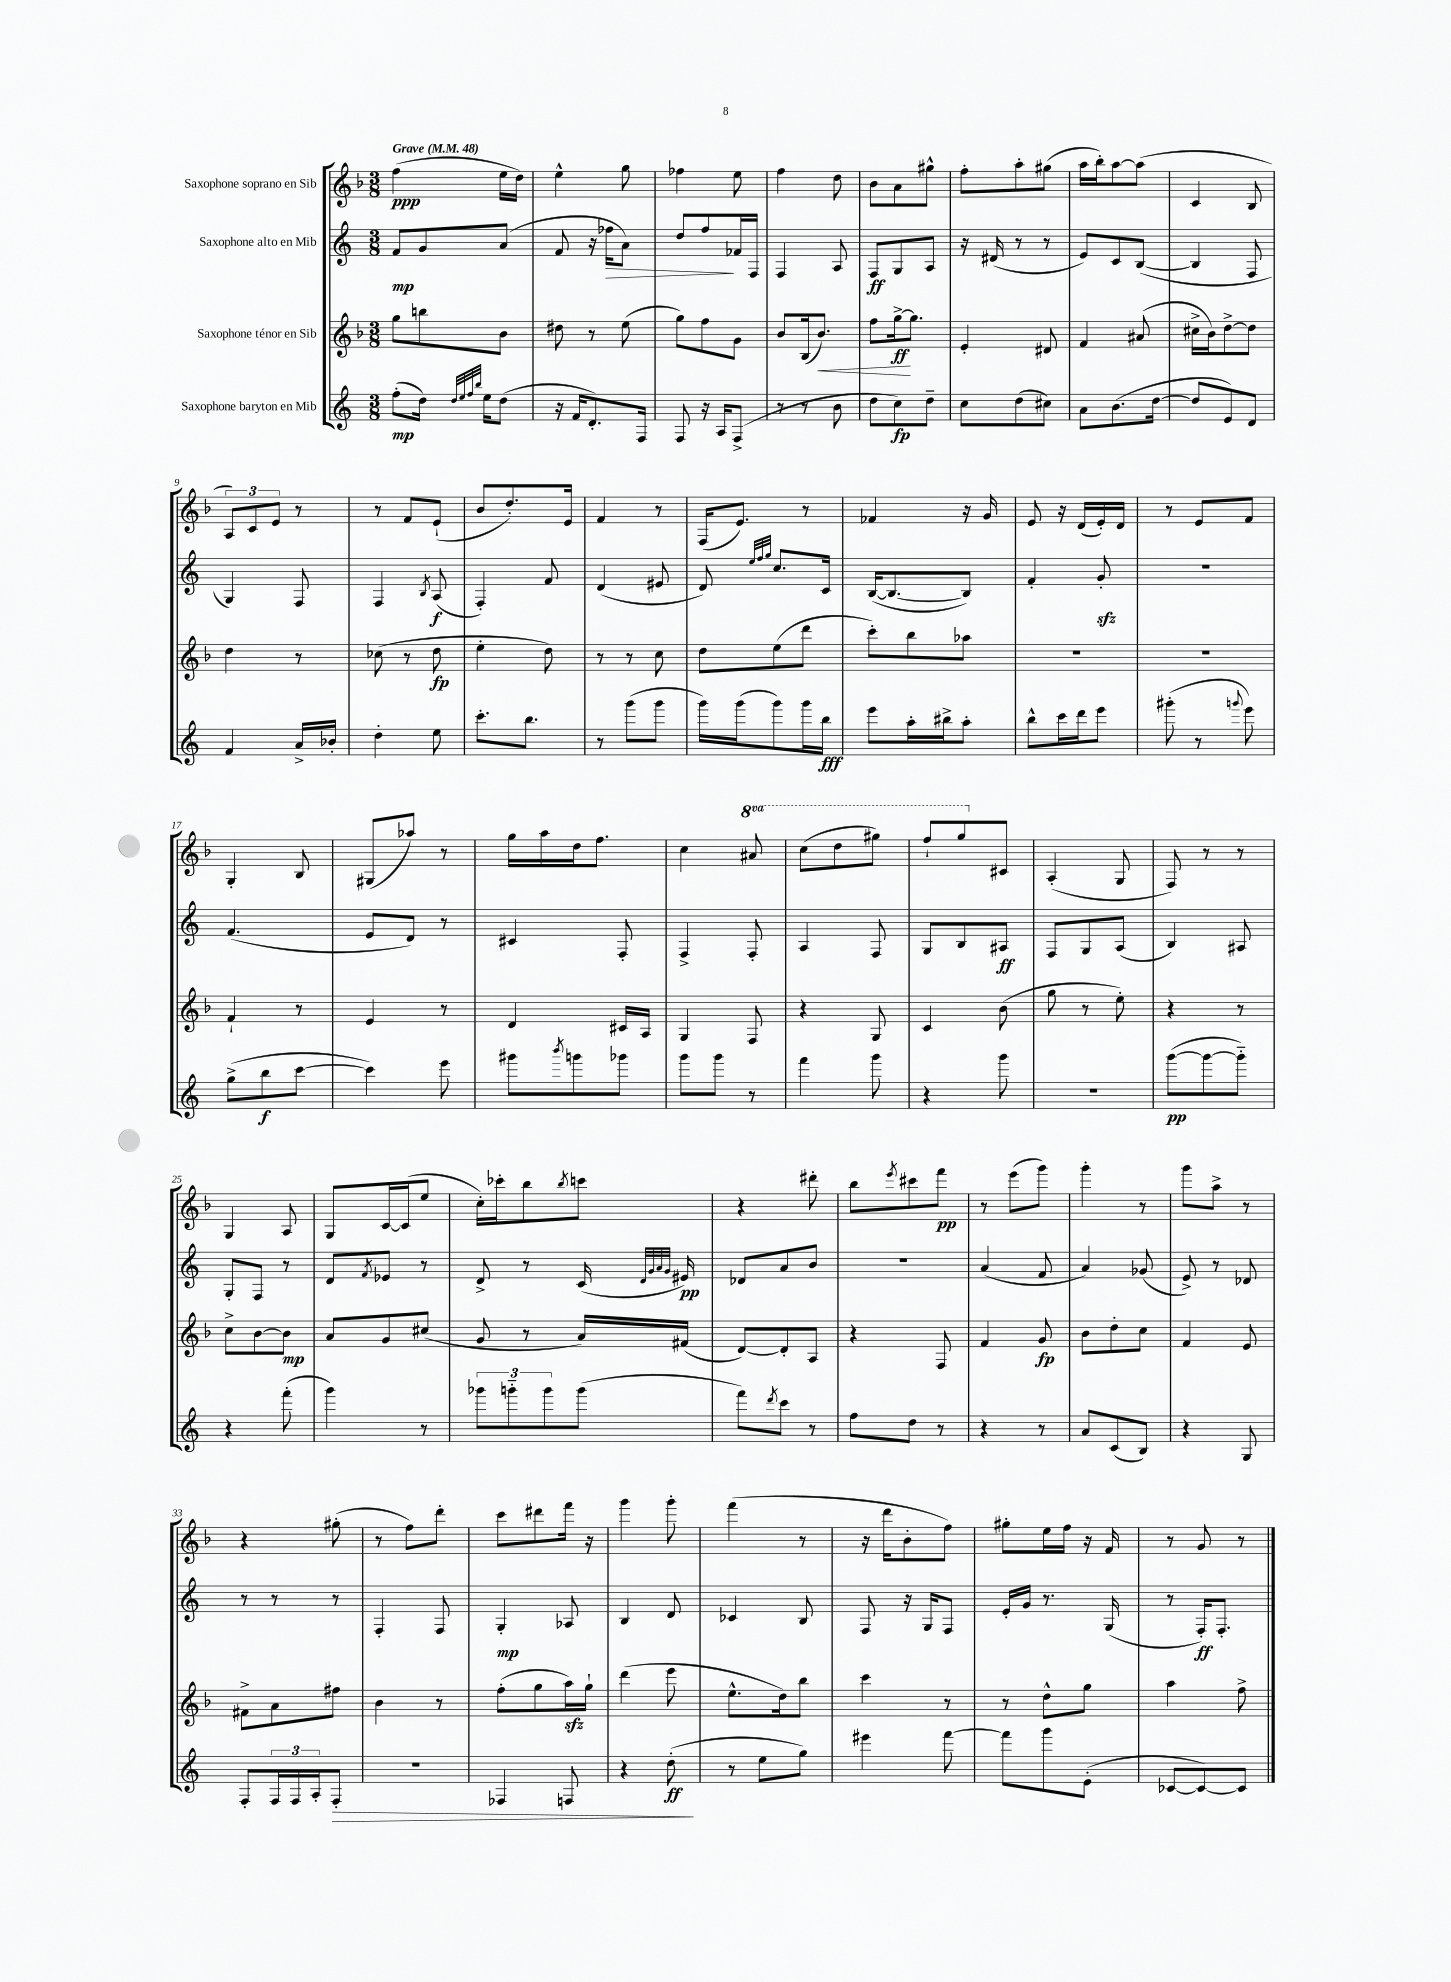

**kern	**kern	**kern	**kern
*staff4	*staff3	*staff2	*staff1
*clefG2	*clefG2	*clefG2	*clefG2
*k[]	*k[b-]	*k[]	*k[b-]
*M3/8	*M3/8	*M3/8	*M3/8
*MM48	*MM48	*MM48	*MM48
(8ff'	8gg	8f	(4ff
16dd)	8bb	8g	.
32qqdd	.	.	.
32qqee	.	.	.
32qqff	.	.	.
32qqbb	.	.	.
16ee	.	.	.
(8dd	8b-	(8a	16ee
.	.	.	16dd)
=	=	=	=
16r	8dd#	8f	4ee^^
16f	.	.	.
8.d')	8r	16r	.
.	.	16ff-	.
.	(8ee	8a)	8gg
16F	.	.	.
=	=	=	=
8F	8gg)	8dd	4ff-
16r	8ff	8ff	.
16A	.	.	.
(8F^	8g	16f-	8ee
.	.	16F	.
=	=	=	=
8r	8b-	4F	4ff
8r	(16B-	.	.
.	8.b-)	.	.
8b	.	8A	8dd
=	=	=	=
8dd	8ff	8F	8b-
8cc)	[16gg^	8G	8a
.	8.gg]	.	.
8dd~	.	8A	8gg#^^
=	=	=	=
8cc	4e'	16r	8ff'
.	.	(16d#	.
(8dd	.	8r	8aa'
8cc#)	8d#	8r	(8gg#
=	=	=	=
8a	4f	8e)	16aa
.	.	.	16bb-')
(8.b	.	8c	[8aa
.	(8a#	([8B	(8aa]
[16dd	.	.	.
=	=	=	=
8dd]	16cc#^	4B]	4c
.	16b-)	.	.
8e)	[8dd^	.	.
8d	8dd]	8F	8B-
=	=	=	=
4f	4dd	4G)	12A)
.	.	.	12c
.	.	.	12e
16a^	8r	8F	8r
16b-'	.	.	.
=	=	=	=
4dd'	(8cc-	4F	8r
.	8r	.	8f
.	.	8qB	.
8ee	8dd	(8A	(8e`
=	=	=	=
8.ccc'	4ee'	4F')	8b-
.	.	.	8.dd')
8.bb	.	.	.
.	8dd)	8f	.
.	.	.	16e
=	=	=	=
8r	8r	(4d	4f
(8ggg	8r	.	.
8ggg	8cc	8e#	8r
=	=	=	=
16ggg)	8dd	8d)	(16F
(16ggg	.	.	8.e)
.	.	32qqee	.
.	.	32qqff	.
.	.	32qqgg	.
8ggg)	(8ee	8.cc	.
16ggg	8ddd	.	8r
16bb	.	16c	.
=	=	=	=
8eee	8ccc')	([16B	4f-
.	.	8.B_	.
16aa'	8bb-	.	.
16bb#^	.	.	.
8aa'	8aa-	8B])	16r
.	.	.	16g
=	=	=	=
8bb^^	4.r	4f'	8e
16ccc	.	.	16r
16ddd	.	.	(16d
8eee	.	8g'	16e')
.	.	.	16d
=	=	=	=
(8ggg#'	4.r	4.r	8r
8r	.	.	8e
8qqggg	.	.	.
8eee)	.	.	8f
=	=	=	=
(8gg^	4f`	(4.f	4G'
8bb	.	.	.
[8ccc	8r	.	8B-
=	=	=	=
4ccc])	4e	8e	(8G#
.	.	8d)	8aa-)
8eee	8r	8r	8r
=	=	=	=
8ggg#	4d	4c#	16gg
.	.	.	16aa
8qbbb	.	.	.
8ggg	.	.	16dd
.	.	.	8.ff
8ggg-	16c#	8F'	.
.	16A	.	.
=	=	=	=
8ggg	4G	4F^	4cc
8ggg	.	.	.
8r	8F	8F'	8aa#
=	=	=	=
4fff	4r	4A	(8ccc
.	.	.	8ddd
8ggg	8G	8F	8ggg#)
=	=	=	=
4r	4c	8G	8fff`
.	.	8B	8ggg
8ggg	(8b-	8A#	8c#
=	=	=	=
4.r	8gg	8F	(4A'
.	8r	8G	.
.	8ee')	(8A	8G
=	=	=	=
([8ggg	4r	4B)	8F)
8ggg_	.	.	8r
8ggg'~])	8r	8A#	8r
=	=	=	=
4r	8cc^	8G'	4G
.	[8b-	8F	.
(8fff'	8b-]	8r	8A
=	=	=	=
4ggg)	8a	8d	8G
.	.	8qf	.
.	8g	8e-	[16c
.	.	.	(16c]
8r	(8cc#	8r	8ee
=	=	=	=
12ggg-	8g	8d^	16cc')
.	.	.	16ccc-'
12ggg'~	.	.	.
.	8r	8r	8bb-
12ggg	.	.	.
.	.	.	8qbb-
(8ggg	16a)	(16c	8ccc
.	.	32qqd	.
.	.	32qqg	.
.	.	32qqa	.
.	.	32qqg	.
.	(16f#	16e#)	.
=	=	=	=
8fff)	[8d)	8d-	4r
8qddd	.	.	.
8ccc	8d']	8a	.
8r	8A	8b	8ddd#'
=	=	=	=
8ff	4r	4.r	8bb-
.	.	.	8qeee
8dd	.	.	8ccc#
8r	8F	.	8fff
=	=	=	=
4r	4f	(4a	8r
.	.	.	(8eee
8r	8g	8f	8ggg)
=	=	=	=
8a	8b-	4a)	4ggg'
(8c	8dd'	.	.
8B)	8cc	(8g-	8r
=	=	=	=
4r	4f	8e^)	8ggg
.	.	8r	8aa^
8G	8e	8d-	8r
=	=	=	=
8F'	8f#^	8r	4r
24F	8a	8r	.
24F	.	.	.
24A'	.	.	.
8F'	8ff#	8r	(8gg#'
=	=	=	=
4.r	4b-	4F'	8r
.	.	.	8ff)
.	8r	8F	8ddd'
=	=	=	=
4F-	(8ff'	4G'	8ccc
.	8gg	.	8ddd#
8F	16aa)	8A-	16fff
.	16gg`	.	16r
=	=	=	=
4r	(4ddd	4B	4ggg
(8dd'	8eee	8d	8ggg'
=	=	=	=
8r	8.ee^^	4c-	(4fff
8ee	.	.	.
.	16dd)	.	.
8gg)	8bb-	8B	8r
=	=	=	=
4eee#	4ccc	8F	16r
.	.	.	16ddd
.	.	16r	8b-'
.	.	16G	.
[8fff	8r	8F	8ff)
=	=	=	=
8fff]	8r	16e'	8gg#'
.	.	16g	.
8ggg	8dd^^	8.r	16ee
.	.	.	16ff
(8e'	8gg	.	16r
.	.	(16G	16f
=	=	=	=
[8c-	4aa	8r	8r
8c-_)	.	16F')	8g
.	.	8.F'	.
8c-]	8ff^	.	8r
==	==	==	==
*-	*-	*-	*-
